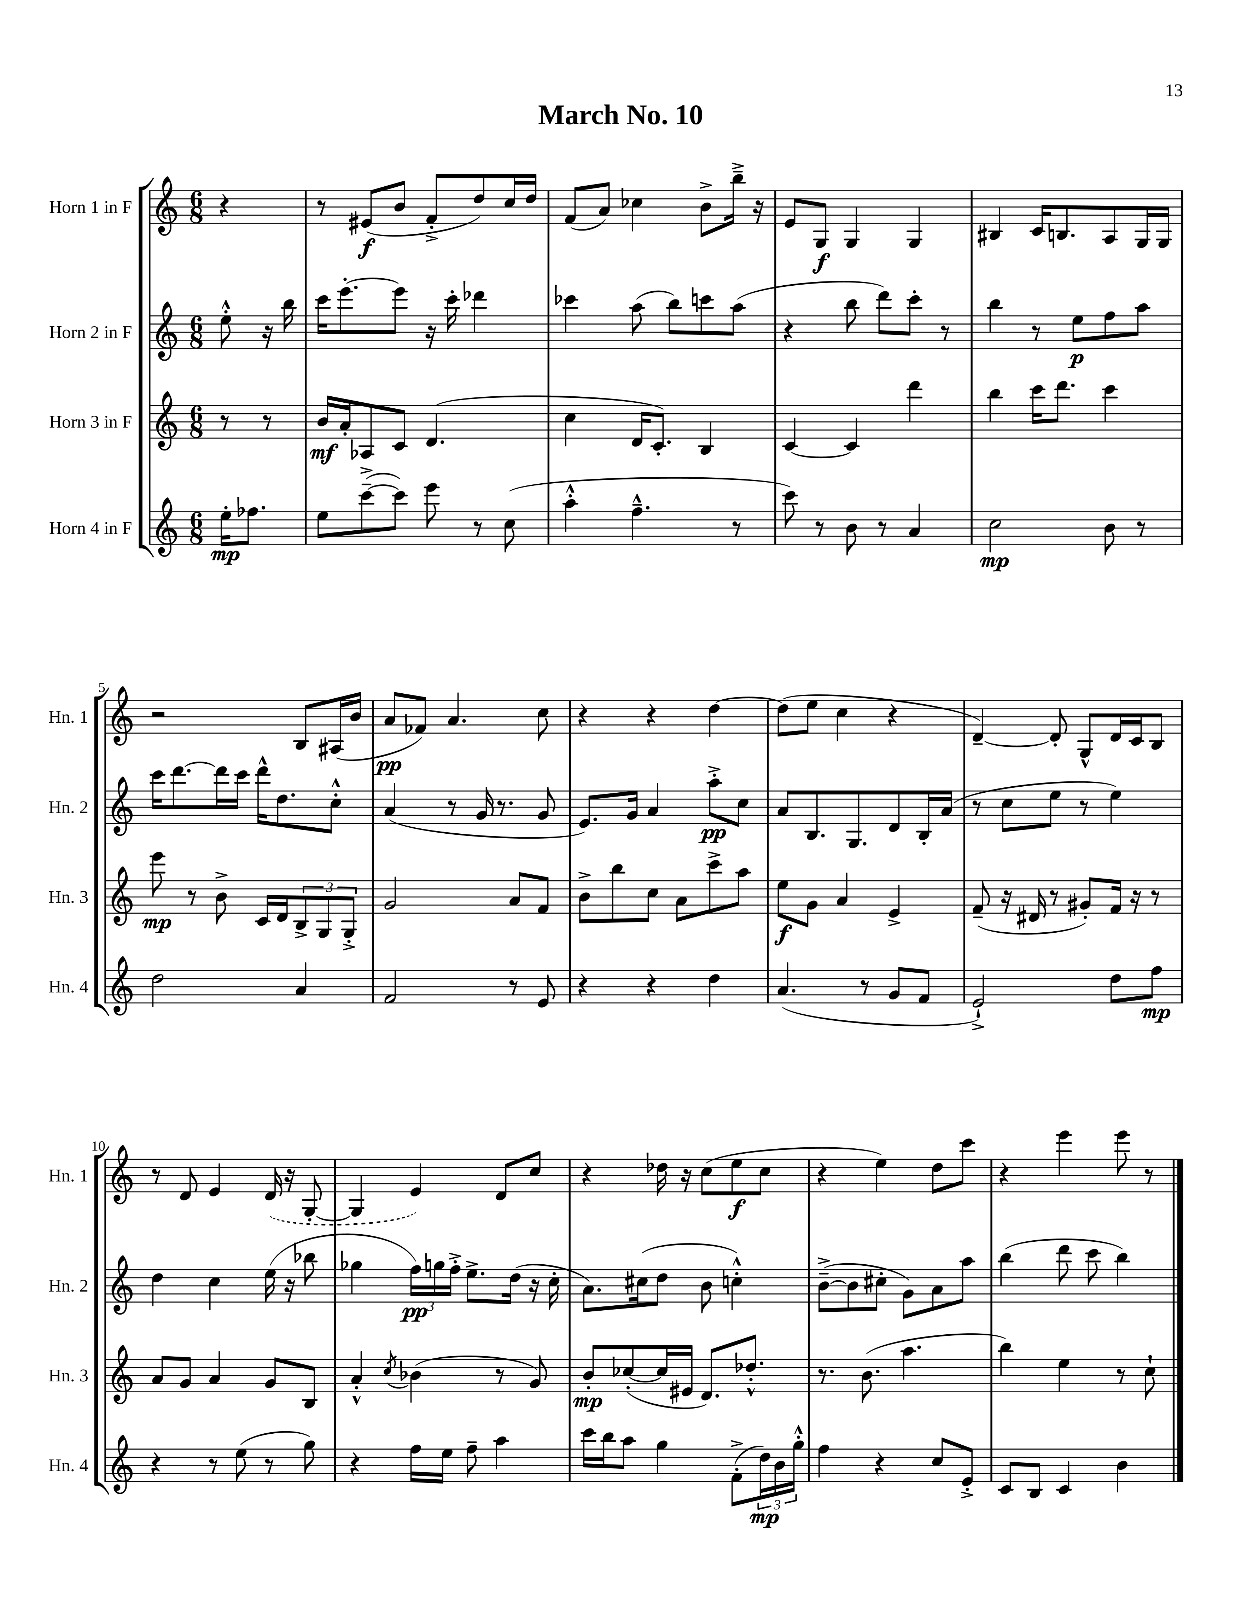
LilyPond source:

\header { title = "March No. 10" }
<<
\new StaffGroup <<
\new Staff = "s0" \with { instrumentName = "Horn 1 in F" shortInstrumentName = "Hn. 1" } {
    \clef treble \key c \major \numericTimeSignature \time 6/8 \partial 4
    r4 |
    r8 eis'8\f( b'8 f'8-.-> d''8) c''16 d''16 |
    f'8( a'8) ces''4 b'8-> b''16---> r16 |
    e'8 g8\f g4 g4 |
    bis4 c'16 b8. a8 g16 g16 |
    r2 b8 ais16( b'16 |
    a'8\pp fes'8) a'4. c''8 |
    r4 r4 d''4~ |
    d''8( e''8 c''4 r4 |
    d'4~--) d'8-. g8-^ d'16 c'16 b8 |
    r8 d'8 e'4 \once \slurDashed d'16( r16 g8~-. |
    g4 e'4) d'8 c''8 |
    r4 des''16 r16 c''8( e''8\f c''8 |
    r4 e''4) d''8 c'''8 |
    r4 e'''4 e'''8 r8 \bar "|." |
}
\new Staff = "s1" \with { instrumentName = "Horn 2 in F" shortInstrumentName = "Hn. 2" } {
    \clef treble \key c \major \numericTimeSignature \time 6/8 \partial 4
    e''8-.-^ r16 b''16 |
    c'''16 e'''8.~-. e'''8 r16 c'''16-. des'''4 |
    ces'''4 a''8( b''8) c'''8 a''8( |
    r4 b''8 d'''8) c'''8-. r8 |
    b''4 r8 e''8\p f''8 a''8 |
    c'''16 d'''8.~ d'''16 c'''16 d'''16-^ d''8. c''8-.-^ |
    a'4( r8 g'16 r8. g'8 |
    e'8.) g'16 a'4 a''8-.->\pp c''8 |
    a'8 b8. g8. d'8 b16-. a'16( |
    r8 c''8 e''8 r8 e''4) |
    d''4 c''4 e''16( r16 bes''8 |
    ges''4 \tuplet 3/2 { f''16\pp) g''16 f''16-.-> } e''8.-> d''16( r16 c''16-. |
    a'8.) cis''16( d''8 b'8 c''4-.-^) |
    b'8~--->( b'8 cis''8-. g'8) a'8 a''8 |
    b''4( d'''8 c'''8 b''4) \bar "|." |
}
\new Staff = "s2" \with { instrumentName = "Horn 3 in F" shortInstrumentName = "Hn. 3" } {
    \clef treble \key c \major \numericTimeSignature \time 6/8 \partial 4
    r8 r8 |
    b'16\mf a'16-. aes8 c'8 d'4.( |
    c''4 d'16 c'8.-.) b4 |
    c'4~ c'4 d'''4 |
    b''4 c'''16 d'''8. c'''4 |
    e'''8\mp r8 b'8-> c'16 d'16 \tuplet 3/2 { b8-> g8 g8-.-> } |
    g'2 a'8 f'8 |
    b'8-> b''8 c''8 a'8 c'''8-> a''8 |
    e''8\f g'8 a'4 e'4-> |
    f'8--( r16 dis'16 r8 gis'8-.) f'16 r16 r8 |
    a'8 g'8 a'4 g'8 b8 |
    a'4-.-^ \acciaccatura { c''8 } bes'4( r8 g'8) |
    b'8-.\mp ces''8~-.( ces''16 eis'16 d'8.) des''8.-.-^ |
    r8. b'8.( a''4. |
    b''4) e''4 r8 c''8-! \bar "|." |
}
\new Staff = "s3" \with { instrumentName = "Horn 4 in F" shortInstrumentName = "Hn. 4" } {
    \clef treble \key c \major \numericTimeSignature \time 6/8 \partial 4
    e''16-.\mp fes''8. |
    e''8 c'''8~--->( c'''8) e'''8 r8 c''8( |
    a''4-.-^ f''4.---^ r8 |
    c'''8) r8 b'8 r8 a'4 |
    c''2\mp b'8 r8 |
    d''2 a'4 |
    f'2 r8 e'8 |
    r4 r4 d''4 |
    a'4.( r8 g'8 f'8 |
    e'2-!->) d''8 f''8\mp |
    r4 r8 e''8( r8 g''8) |
    r4 f''16 e''16 f''8-- a''4 |
    c'''16 b''16 a''8 g''4 f'8-.->( \tuplet 3/2 { d''16\mp) b'16 g''16-.-^ } |
    f''4 r4 c''8 e'8-.-> |
    c'8 b8 c'4 b'4 \bar "|." |
}
>>
>>
